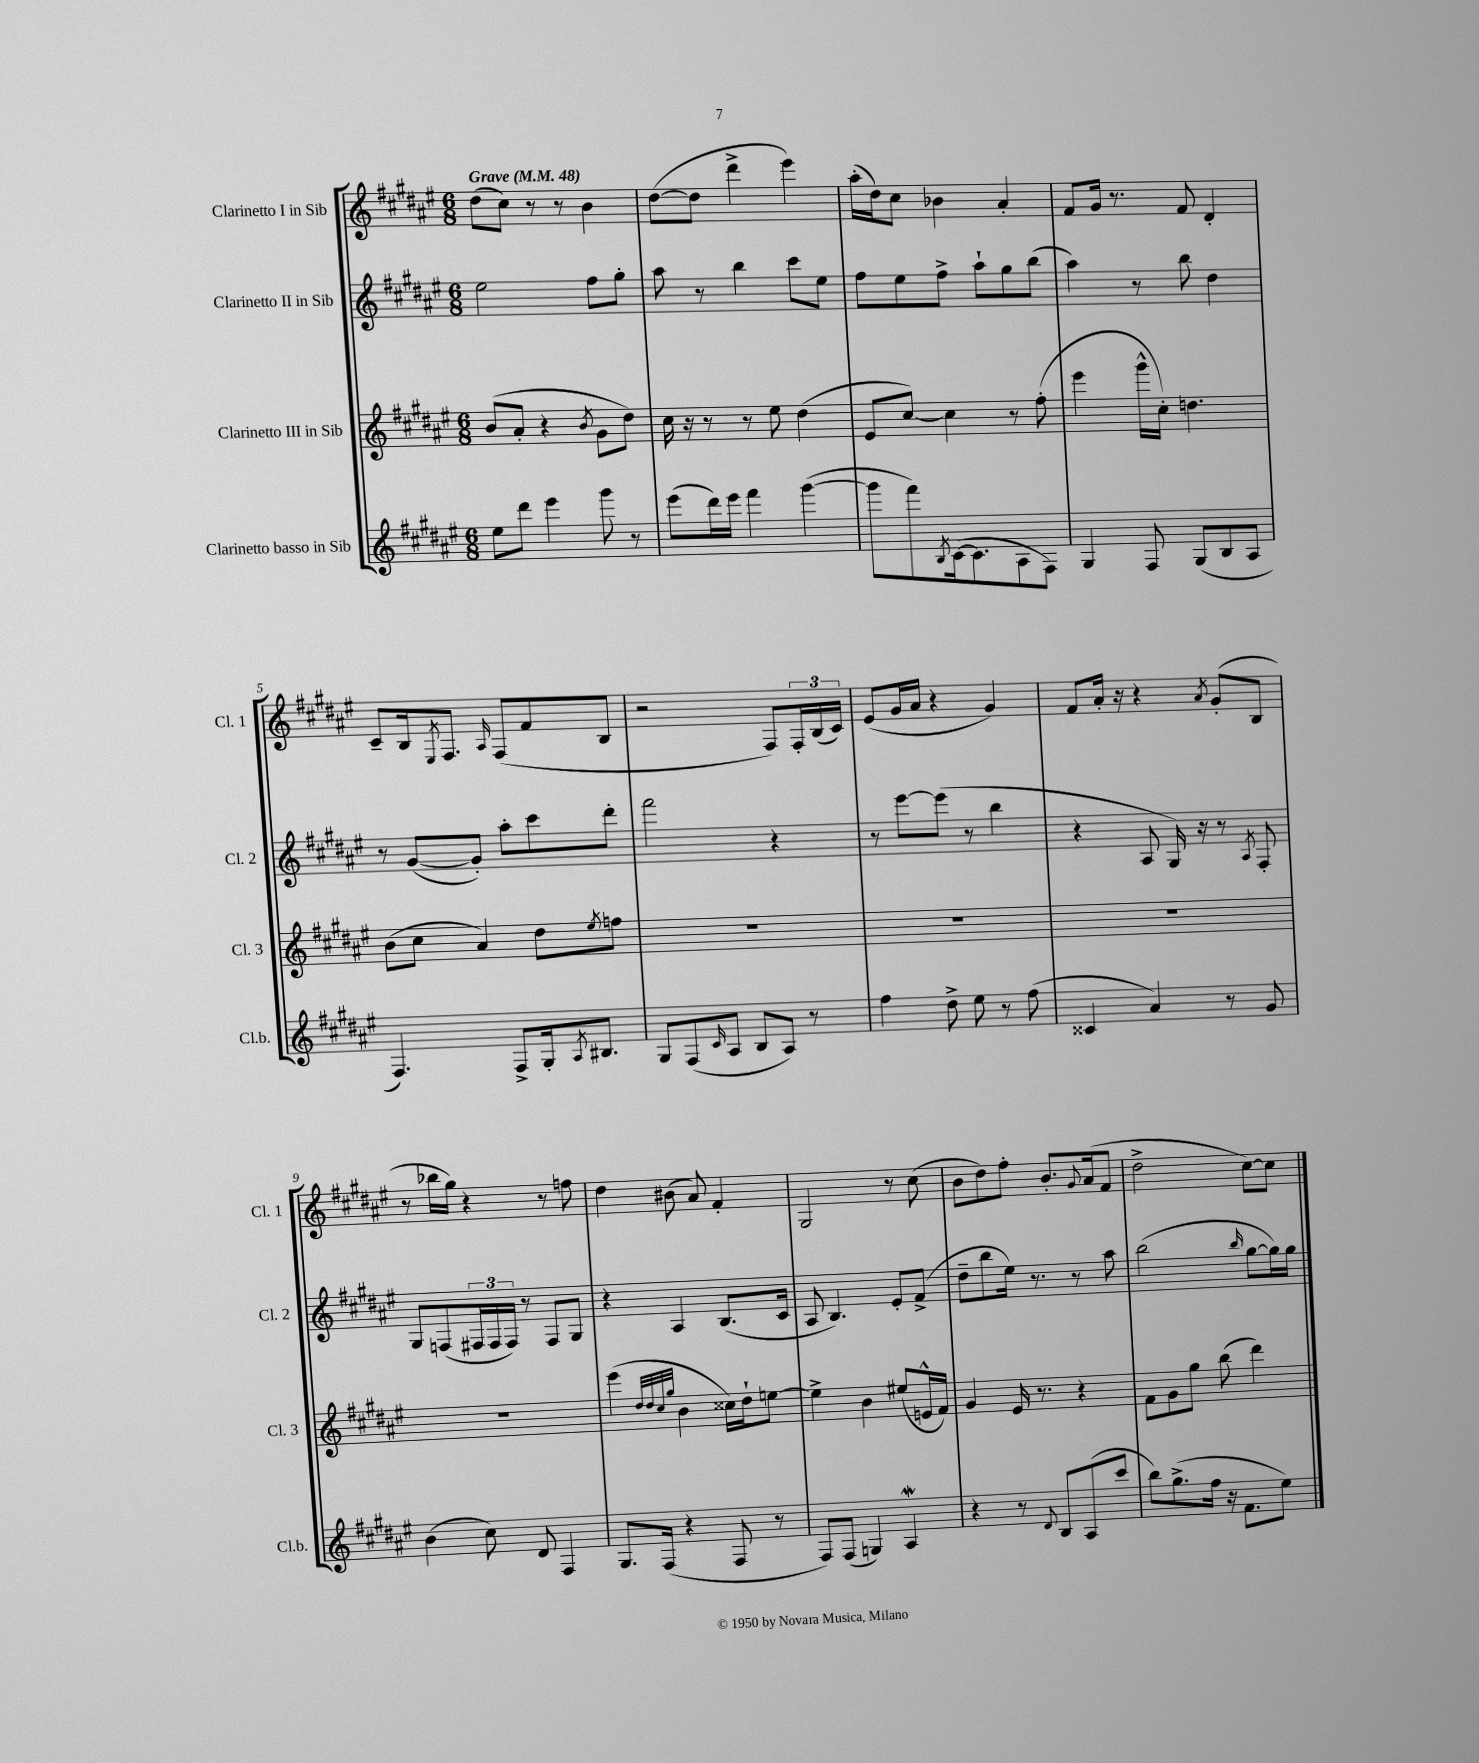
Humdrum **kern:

**kern	**kern	**kern	**kern
*staff4	*staff3	*staff2	*staff1
*clefG2	*clefG2	*clefG2	*clefG2
*k[f#c#g#d#a#e#]	*k[f#c#g#d#a#e#]	*k[f#c#g#d#a#e#]	*k[f#c#g#d#a#e#]
*M6/8	*M6/8	*M6/8	*M6/8
*MM48	*MM48	*MM48	*MM48
8ee#\L	(8b/L	2ee#\	(8dd#\L
8ddd#\J	8a#'/J	.	8cc#\J)
4eee#\	4r	.	8r
.	.	.	8r
.	8qb/	.	.
8ggg#\	8g#\L	8ff#\L	4b\
8r	8dd#\J)	8gg#'\J	.
=	=	=	=
(8eee#\L	16cc#\	8aa#\	([8dd#\L
.	16r	.	.
16ddd#\L)	8r	8r	8dd#\]J
16eee#\JJ	.	.	.
4fff#\	8r	4bb\	4ddd#^\
.	8ee#\	.	.
([4ggg#\	(4dd#\	8ccc#\L	4eee#\)
.	.	8ee#\J	.
=	=	=	=
8ggg#\]L	8e#/L	8ff#\L	(16aa#'\LL
.	.	.	16dd#\J)
8fff#\)	[8cc#/J)	8ee#\	8cc#\J
8qB/	.	.	.
([16c#\k	4cc#\]	8ff#^\J	4b-\
8.c#\]	.	.	.
.	.	8aa#`\L	.
8A#\	8r	8gg#\	4a#'/
8F#\J)	(8ff#'\	(8bb\J	.
=	=	=	=
4G#/	4eee#\	4aa#\)	8f#/L
.	.	.	16g#/Jk
.	.	.	8.r
8F#/	16ggg#^^\LL	8r	.
.	16cc#'\JJ)	.	.
(8G#/L	4.dd\	8bb\	8f#/
8B/	.	4dd#\	4d#'/
8A#/J	.	.	.
=	=	=	=
4.F#/)	(8b\L	8r	8c#~/L
.	8cc#\J	([8g#/L	16B/k
.	.	.	8qE#/
.	.	.	8.F#/J
.	4a#/)	8g#'/]J)	.
.	.	.	16qqA#/
8F#^/L	.	8aa#'\L	(8F#/L
16G#'/k	8dd#\L	8ccc#\	8f#/
8qA#/	.	.	.
8.B#/J	.	.	.
.	8qee#/	.	.
.	8ff\J	8ddd#'\J	8B/J
=	=	=	=
8G#/L	2.r	2fff#\	2r
(8F#/	.	.	.
16qqc#/	.	.	.
8A#/J	.	.	.
8B/L	.	.	.
8A#/J)	.	4r	8F#/L)
8r	.	.	24F#'/L
.	.	.	(24B/
.	.	.	24c#/JJ)
=	=	=	=
4ff#\	2.r	8r	(8e#/L
.	.	[8eee#\L	16g#/L
.	.	.	16a#/JJ
8dd#^\	.	(8eee#\]J	4r
8ee#\	.	8r	.
8r	.	4bb\	4g#/)
(8ff#\	.	.	.
=	=	=	=
4c##/	2.r	4r	8f#/L
.	.	.	16a#'/Jk
.	.	.	16r
4a#/)	.	8A#/	4r
.	.	16G#/)	.
.	.	16r	.
.	.	.	8qa#/
8r	.	8r	(8g#'/L
.	.	8qA#/	.
8g#/	.	8F#'/	8B/J
=	=	=	=
(4b\	2.r	8G#/L	8r
.	.	(8F/	16bb-\LL
.	.	.	16gg#\JJ)
8cc#\)	.	24F#/L	4r
.	.	24F#/	.
.	.	24F#/JJ)	.
8d#/	.	8r	.
4F#/	.	8F#/L	8r
.	.	8G#/J	8ff\
=	=	=	=
8.G#/L	(4eee#\	4r	4dd#\
(16F#/Jk	.	.	.
.	32qqdd#/LLL	.	.
.	32qqdd#/	.	.
.	32qqcc#/	.	.
.	32qqgg#/JJJ	.	.
4r	4b\	4A#/	(8b#\
.	.	.	8a#/)
8F#/	16cc##\LL)	(8.B/L	4f#'/
.	16dd#`\J	.	.
8r	[8ee\J	.	.
.	.	16c#/Jk	.
=	=	=	=
8F#/L)	4ee^\]	8A#/	2G#/
(8F#/J	.	4.B/)	.
4G/)	4b\	.	.
4A#/	(8ee#/L	8e#'/L	8r
.	16e^^/L	(8f#^/J	(8cc#\
.	16f#/JJ)	.	.
=	=	=	=
4r	4g#/	8dd#~\L	8b\L
.	.	8bb\	8dd#\)
8r	16e#/	16ee#\Jk)	8ff#'\J
.	8.r	8.r	.
8qqd#/	.	.	.
8B/L	.	.	8.b'/L
(8A#/	4r	8r	.
.	.	.	8qqg#/
.	.	.	(16a#/k
8ccc#/J	.	8aa#\	8f#/J
=	=	=	=
8bb\L)	8f#\L	(2bb\	2dd#^\
(8.gg#^\	8g#\	.	.
.	8gg#\J	.	.
16ff#\Jk	.	.	.
16r	(8bb\	.	.
8.f#\L	.	.	.
.	.	16qqbb/	.
.	4ddd#\)	[8gg#\L	[8cc#\L)
8ee#\J)	.	16gg#\]L)	8cc#\]J
.	.	16gg#\JJ	.
==	==	==	==
*-	*-	*-	*-
